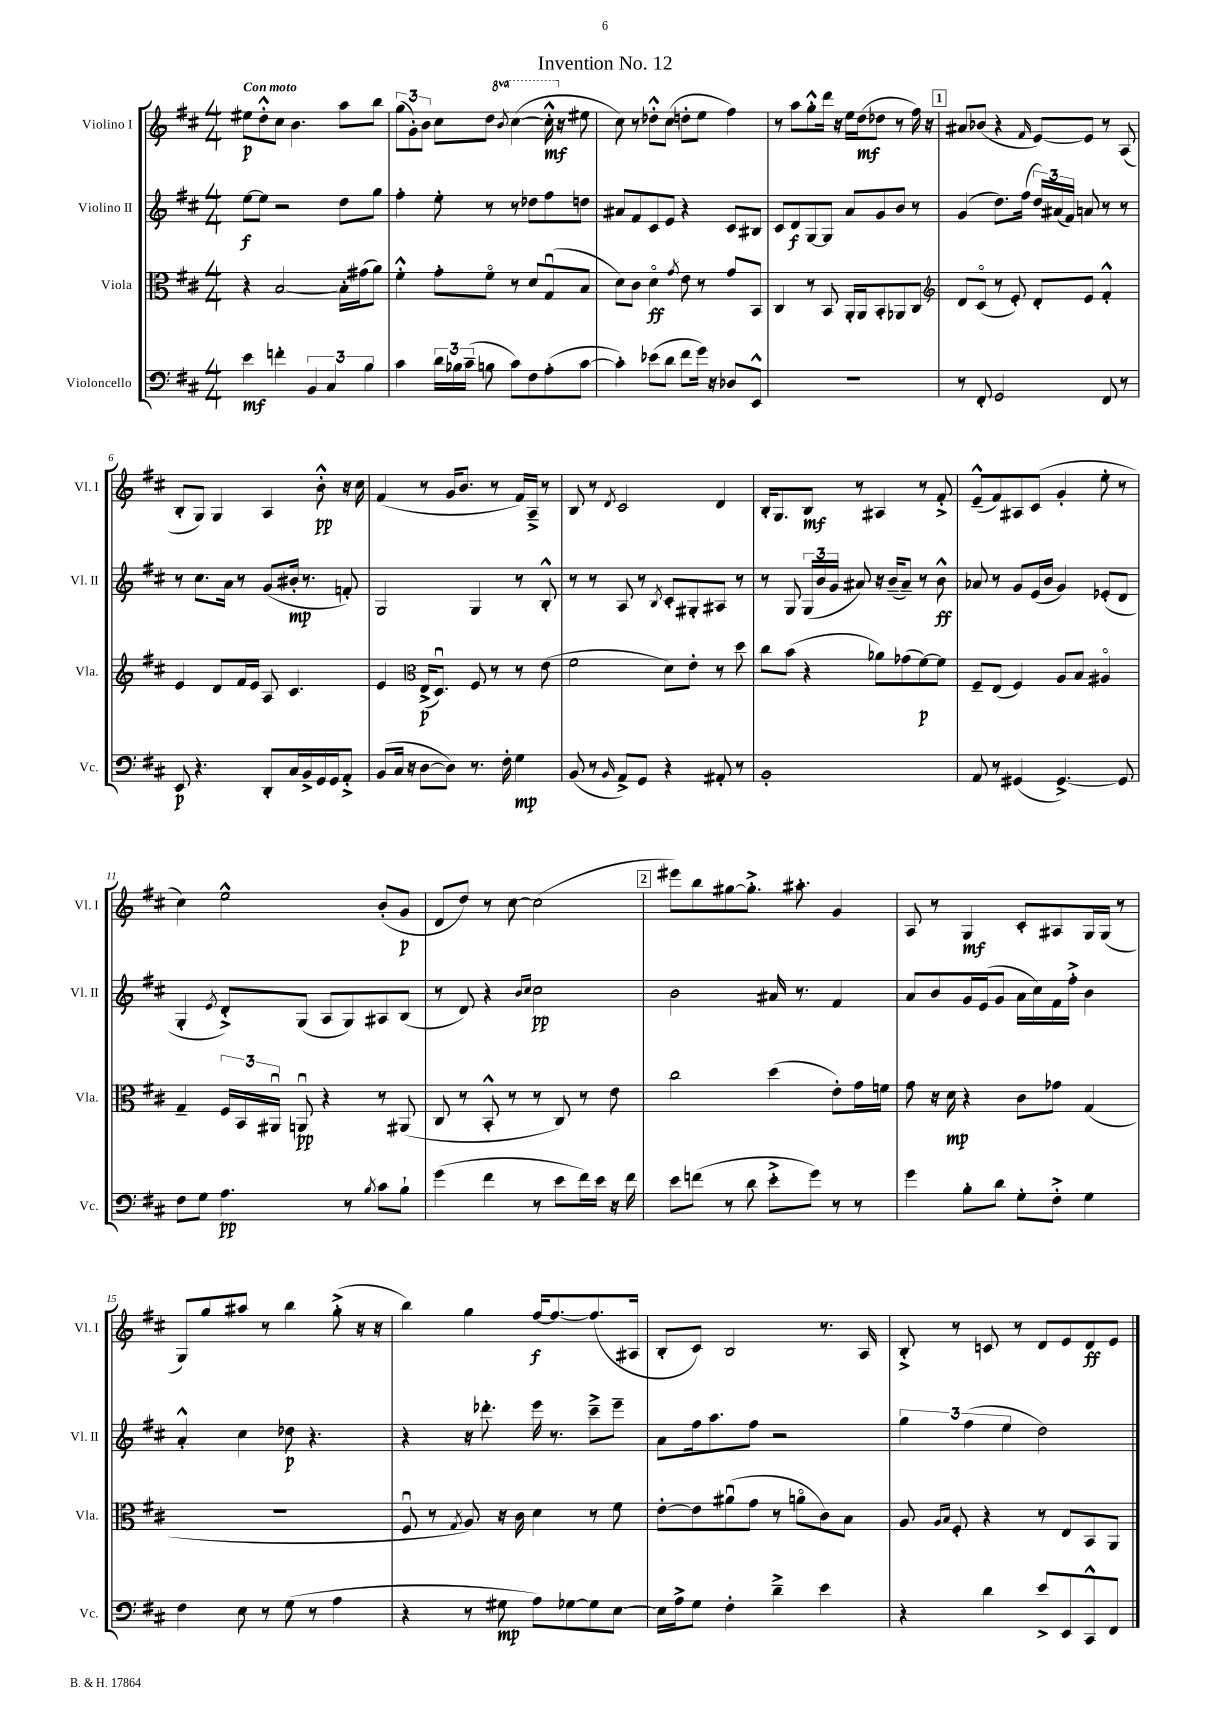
\header { title = "Invention No. 12" }
<<
\new StaffGroup <<
\new Staff = "s0" \with { instrumentName = "Violino I" shortInstrumentName = "Vl. I" } {
    \clef treble \key d \major \numericTimeSignature \time 4/4 \set Staff.ottavationMarkups = #ottavation-simple-ordinals \tempo "Con moto"
    \autoBeamOff eis''8[\p d''8-.-^ cis''8] b'4. a''8[ b''8] |
    \tuplet 3/2 { g''8[( g'8-.) b'8] } cis''8[ d''8] \ottava #1 \acciaccatura { b''8 } cis'''4~( cis'''16-.-^\mf \ottava #0 r16 eis''8 |
    cis''8) r8 des''8[-.-^ cis''8]( d''8[-. e''8] fis''4) |
    r8 a''8[ g''8-.-^ d'''16] r16 e''16[ d''16\mf( des''8] r8 fis''16) r16 |
    \mark \markup { \box "1" } ais'8[ bes'8]( r4 \grace { fis'16 } e'8[~) e'8] r8 a8( |
    b8[-. g8]) g4 a4 b'8-.-^\pp r16 cis''16 |
    fis'4( r8 g'16[ b'8.] r8 fis'16[) a16]---> r8 |
    b8 r8 \acciaccatura { d'8 } cis'2 d'4 |
    b16[-. g8. b8]\mf r8 ais4 r8 fis'8-.-> |
    e'8[---^( fis'8) ais8 cis'8]( g'4-. e''8-. r8 |
    cis''4) e''2-^ b'8[-.( g'8]\p |
    d'8[ d''8]) r8 cis''8~ cis''2( |
    \mark \markup { \box "2" } eis'''8[) b''8 gis''8~ gis''8.]-.-> ais''8.-. g'4 |
    a8 r8 g4\mf cis'8[-. ais8 g16 g16]( r8 |
    g8[) g''8 ais''8] r8 b''4 g''8-.->( r16 r16 |
    b''4) g''4 fis''16[~\f fis''8.~ fis''8.( ais16] |
    b8[-. cis'8]) b2 r8. a16 |
    b8-.-> r8 c'8 r8 d'8[ e'8 d'8\ff e'8] \bar "|." |
}
\new Staff = "s1" \with { instrumentName = "Violino II" shortInstrumentName = "Vl. II" } {
    \clef treble \key d \major \numericTimeSignature \time 4/4
    \autoBeamOff e''8[~\f e''8] r2 d''8[ g''8] |
    fis''4-. e''8-. r8 r8 des''8[ fis''8 d''8] |
    ais'8[ fis'8 cis'8 e'8] r4 cis'8[ bis8] |
    cis'8[ d'8\f g8~ g8] a'8[ g'8 b'8] r8 |
    \mark \markup { \box "1" } g'4( d''8.[) fis''16]( \tuplet 3/2 { d''16[) ais'16( fis'16]) } a'8 r8 r8 |
    r8 cis''8.[ a'16] r8 g'8[( bis'16]-.\mp r8. f'8-.) |
    g2 g4 r8 b8-.-^ |
    r8 r8 a8 r8 \acciaccatura { b8 } cis'8[-. gis8-. ais8] r8 |
    r8 g8 \tuplet 3/2 { g16[( b'16 g'16] } ais'8) r16 b'16[--( ais'8]--) r8 b'8-^\ff |
    aes'8 r8 g'8[ e'16( b'16] g'4) ees'8[-.( d'8] |
    g4-. \acciaccatura { e'8 } d'8[-.->) g8]( a8[ g8) ais8 b8]( |
    r8 d'8) r4 \grace { b'16[ cis''16] } cis''2\pp |
    \mark \markup { \box "2" } b'2 ais'16 r8. fis'4 |
    a'8[ b'8 g'16 e'16( g'8] a'16[ cis''16) fis'16 fis''16]-.-> b'4 |
    a'4-.-^ cis''4 des''8\p r4. |
    r4 r16 des'''8.-. e'''16 r8. cis'''8[---> e'''8]-- |
    a'8[ fis''16 a''8. fis''8] r2 |
    \tuplet 3/2 { g''4 fis''4( e''4 } d''2) \bar "|." |
}
\new Staff = "s2" \with { instrumentName = "Viola" shortInstrumentName = "Vla." } {
    \clef alto \key d \major \numericTimeSignature \time 4/4
    \autoBeamOff r4 b2~ b16[-. gis'16( a'8]) |
    fis'4-.-^ g'8[-. fis'8]\flageolet r8 d'8[ g8\downbow( b8] |
    d'8[) cis'8] d'4\flageolet\ff \acciaccatura { g'8 } e'8 r8 g'8[ b,8] |
    cis4 r8 b,8 a,16[-. a,16 b,8-. aes,8 cis8] |
    \mark \markup { \box "1" } \clef treble d'8[ cis'8]\flageolet( r8 e'8-.) d'8[-. e'8] fis'4-.-^ |
    e'4 d'8[ fis'16 e'16] a8 cis'4. |
    e'4 \clef alto e16[->\p( d8.]\downbow) fis8 r8 r8 e'8( |
    fis'2 d'8[) e'8]-. r8 d''8 |
    cis''8[ b'8]( r4 aes'8[) ges'8( fis'8~\p) fis'8] |
    fis8[-- e8]( fis4) a8[ b8] ais4\flageolet |
    g4-- \tuplet 3/2 { fis16[ b,16 ais,16]\downbow } a,8\downbow\pp r4 r8 ais,8( |
    cis8 r8 b,8-.-^ r8 r8 cis8) r8 e'8 |
    \mark \markup { \box "2" } cis''2 d''4( e'8[-.) g'16 f'16] |
    g'8 r16 d'16\mp r4 cis'8[ ges'8] g4( |
    R1 |
    fis8\downbow r8 \acciaccatura { g8 } a8) r16 cis'16 d'4 r8 fis'8 |
    e'8[~-. e'8 ais'8\downbow( g'8] r8 a'8[\flageolet cis'8) b8] |
    a8 \grace { a16[ b16] } fis8-. r4 r8 e8[ b,8 a,8] \bar "|." |
}
\new Staff = "s3" \with { instrumentName = "Violoncello" shortInstrumentName = "Vc." } {
    \clef bass \key d \major \numericTimeSignature \time 4/4
    \autoBeamOff e'4\mf f'4-. \tuplet 3/2 { b,4 cis4 b4 } |
    cis'4 \tuplet 3/2 { d'16[ bes16 cis'16]--( } b8 cis'8[) fis8 a8-.( cis'8]~ |
    cis'4-.) ees'8[( d'8] fis'8[ g'16]) r16 des8[ e,8]-^ |
    R1 |
    \mark \markup { \box "1" } r8 fis,8-. g,2 fis,8 r8 |
    e,8\p r4. d,8[-. cis16 b,16-> g,16 g,16 a,8]-.-> |
    b,8[( cis16] r16 d8[~ d8]) r8. fis16-. g4\mp |
    b,8( r8 \grace { b,16 } a,8[->) g,8] r4 ais,8-. r8 |
    b,1-. |
    a,8 r8 gis,4( gis,4.~->) gis,8 |
    fis8[ g8] a4.\pp r8 \acciaccatura { b8 } cis'8[ b8]-! |
    g'4( fis'4 r8 e'8[ fis'16) e'16] r16 fis'16 |
    \mark \markup { \box "2" } e'8[ f'8]( r8 d'8 e'8[-.-> g'8]) r8 r8 |
    g'4 b8[-. d'8] g8[-. fis8]-.-> g4 |
    fis4 e8 r8 g8( r8 a4 |
    r4 r8 gis8\mp a8[) ges8~ ges8 e8]~ |
    e16[ a16-> g8] fis4-. d'4---> e'4 |
    r4 d'4 e'8[-> e,8 cis,8-^ fis,8] \bar "|." |
}
>>
>>
